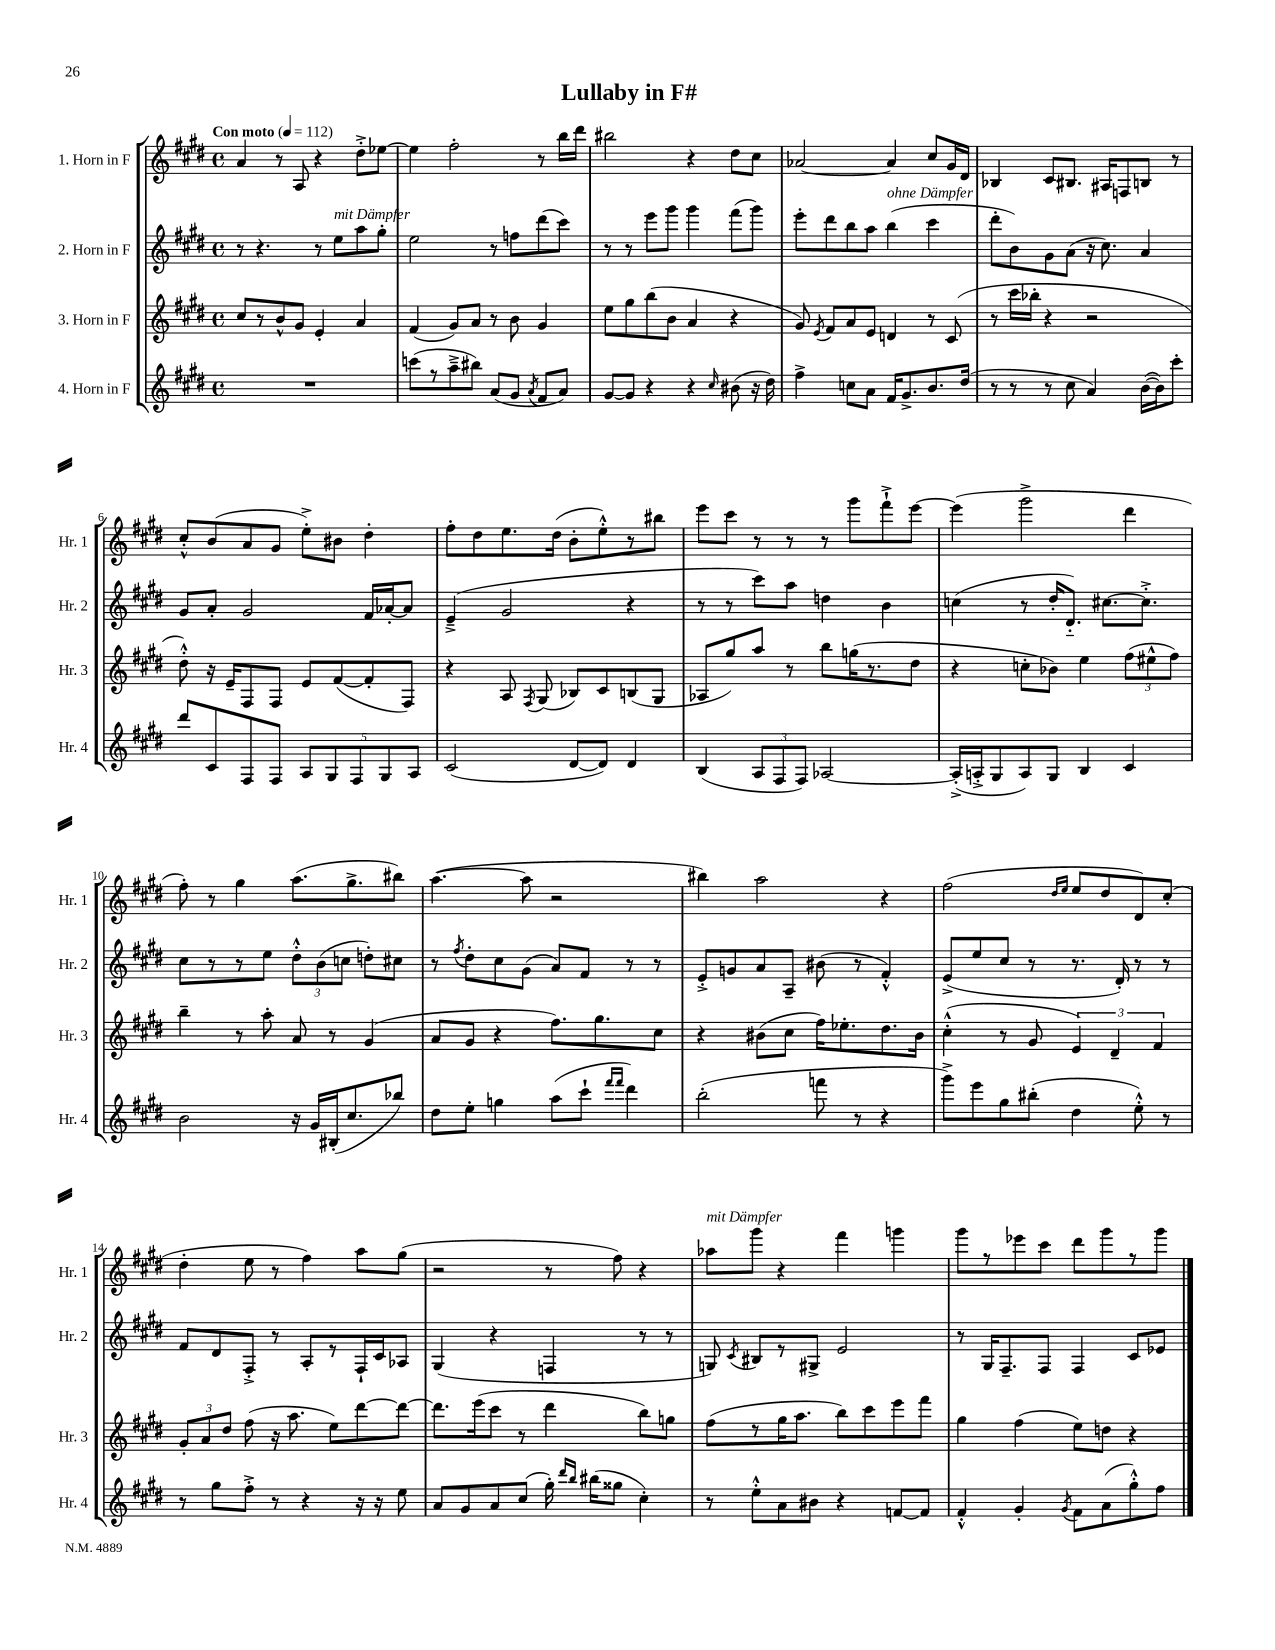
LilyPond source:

\header { title = "Lullaby in F#" }
<<
\new StaffGroup <<
\new Staff = "s0" \with { instrumentName = "1. Horn in F" shortInstrumentName = "Hr. 1" } {
    \clef treble \key e \major \defaultTimeSignature \time 4/4 \tempo "Con moto" 4 = 112
    \autoBeamOff a'4 r8 a8 r4 dis''8[-.-> ees''8]~ |
    ees''4 fis''2-. r8 b''16[ dis'''16] |
    bis''2 r4 dis''8[ cis''8] |
    aes'2~ aes'4 cis''8[ gis'16 dis'16] |
    bes4 cis'8[ bis8.] ais16[ f8 b8] r8 |
    cis''8[-.-^ b'8( a'8 gis'8] e''8[-.->) bis'8] dis''4-. |
    fis''8[-. dis''8 e''8. dis''16]( b'8[-. e''8-.-^) r8 bis''8] |
    e'''8[ cis'''8] r8 r8 r8 gis'''8[ fis'''8-!-> e'''8]~ |
    e'''4( gis'''2-> dis'''4 |
    fis''8-.) r8 gis''4 a''8.[( gis''8.-> bis''8]) |
    a''4.~( a''8 r2 |
    bis''4) a''2 r4 |
    fis''2( \grace { dis''16[ e''16] } e''8[ dis''8 dis'8) cis''8]-.( |
    dis''4-. e''8 r8 fis''4) a''8[ gis''8]( |
    r2 r8 fis''8) r4 |
    aes''8[^\markup { \italic "mit Dämpfer" } gis'''8] r4 fis'''4 g'''4 |
    gis'''8[ r8 ees'''8 cis'''8] dis'''8[ gis'''8 r8 gis'''8] \bar "|." |
}
\new Staff = "s1" \with { instrumentName = "2. Horn in F" shortInstrumentName = "Hr. 2" } {
    \clef treble \key e \major \defaultTimeSignature \time 4/4
    \autoBeamOff r8 r4. r8 e''8[^\markup { \italic "mit Dämpfer" } a''8 gis''8]-. |
    e''2 r8 f''8[ dis'''8( cis'''8]) |
    r8 r8 e'''8[ gis'''8] gis'''4 fis'''8[( gis'''8]) |
    e'''8[-. dis'''8 b''8 a''8] b''4^\markup { \italic "ohne Dämpfer" }( cis'''4 |
    dis'''8[-. b'8) gis'8 a'8]( r16 cis''8.) a'4 |
    gis'8[ a'8]-. gis'2 fis'16[ aes'16~-. aes'8] |
    e'4--->( gis'2 r4 |
    r8 r8 cis'''8[) a''8] d''4 b'4 |
    c''4( r8 dis''16[-. dis'8.]-_) cis''8.[~ cis''8.]-.-> |
    cis''8[ r8 r8 e''8] \tuplet 3/2 { dis''8[-.-^ b'8( c''8] } d''8[-.) cis''8] |
    r8 \acciaccatura { fis''8 } dis''8[-. cis''8 gis'8]( a'8[) fis'8] r8 r8 |
    e'8[-.-> g'8 a'8 a8]-- bis'8( r8 fis'4-.-^) |
    e'8[->( e''8 cis''8] r8 r8. dis'16-.) r8 r8 |
    fis'8[ dis'8 fis8]-.-> r8 a8[-. r8 fis16-! cis'16 aes8] |
    gis4( r4 f4 r8 r8 |
    g8) \acciaccatura { cis'8 } bis8[ r8 gis8]-> e'2 |
    r8 gis16[ fis8.-- fis8] fis4 cis'8[ ees'8] \bar "|." |
}
\new Staff = "s2" \with { instrumentName = "3. Horn in F" shortInstrumentName = "Hr. 3" } {
    \clef treble \key e \major \defaultTimeSignature \time 4/4
    \autoBeamOff cis''8[ r8 b'8-^ gis'8] e'4-. a'4 |
    fis'4( gis'8[) a'8] r8 b'8 gis'4 |
    e''8[ gis''8 b''8( b'8] a'4 r4 |
    gis'8) \acciaccatura { e'8 } fis'8[ a'8 e'8] d'4 r8 cis'8( |
    r8 cis'''16[ bes''16]-. r4 r2 |
    dis''8-.-^) r16 e'16[-- fis8 fis8] e'8[ fis'8~( fis'8-. fis8]) |
    r4 a8 \acciaccatura { fis8 } gis8( bes8[) cis'8 b8( gis8] |
    aes8[ gis''8) a''8] r8 b''8[ g''16( r8. dis''8] |
    r4 c''8[-. bes'8]) e''4 \tuplet 3/2 { fis''8[( eis''8-^ fis''8]) } |
    b''4-- r8 a''8-. a'8 r8 gis'4( |
    a'8[ gis'8] r4 fis''8.[) gis''8. cis''8] |
    r4 bis'8[( cis''8] fis''16[) ees''8.-. dis''8. bis'16] |
    cis''4-.-^( r8 gis'8 \tuplet 3/2 { e'4) dis'4-- fis'4 } |
    \tuplet 3/2 { gis'8[-. a'8 dis''8] } fis''8( r16 a''8. e''8[) dis'''8~ dis'''8]~ |
    dis'''8.[ e'''16( cis'''8] r8 dis'''4 b''8[) g''8] |
    fis''8[( r8 gis''16 a''8.] b''8[) cis'''8 e'''8 fis'''8] |
    gis''4 fis''4( e''8[) d''8] r4 \bar "|." |
}
\new Staff = "s3" \with { instrumentName = "4. Horn in F" shortInstrumentName = "Hr. 4" } {
    \clef treble \key e \major \defaultTimeSignature \time 4/4
    \autoBeamOff R1 |
    c'''8[( r8 a''8---> bis''8]) a'8[( gis'8] \acciaccatura { a'8 } fis'8[ a'8]) |
    gis'8[~ gis'8] r4 r4 \grace { cis''16 } bis'8( r16 dis''16) |
    fis''4-> c''8[ a'8] fis'16[ gis'8.-> b'8. dis''16]( |
    r8 r8 r8 cis''8 a'4) b'16[~( b'16) cis'''8]-. |
    dis'''8[ cis'8 fis8 fis8] \tuplet 5/4 { a8[ gis8 fis8 gis8 a8] } |
    cis'2( dis'8[~ dis'8]) dis'4 |
    b4( \tuplet 3/2 { a8[ fis8 fis8]) } aes2~ |
    aes16[-.->( a16-.-> gis8 a8) gis8] b4 cis'4 |
    b'2 r16 gis'16[ bis16-.( cis''8. bes''8]) |
    dis''8[ e''8]-. g''4 a''8[( cis'''8]-! \grace { fis'''16[ fis'''16] } dis'''4) |
    b''2-.( f'''8 r8 r4 |
    gis'''8[->) e'''8 gis''8 bis''8]-.( dis''4 e''8-.-^) r8 |
    r8 gis''8[ fis''8]-.-> r8 r4 r16 r16 e''8 |
    a'8[ gis'8 a'8 cis''8]( gis''16-.) \grace { dis'''16[ b''16] } bis''16[( gisis''8] cis''4-.) |
    r8 e''8[-.-^ a'8 bis'8] r4 f'8[~ f'8] |
    fis'4-.-^ gis'4-. \acciaccatura { gis'8 } fis'8[ a'8( gis''8-.-^) fis''8] \bar "|." |
}
>>
>>
